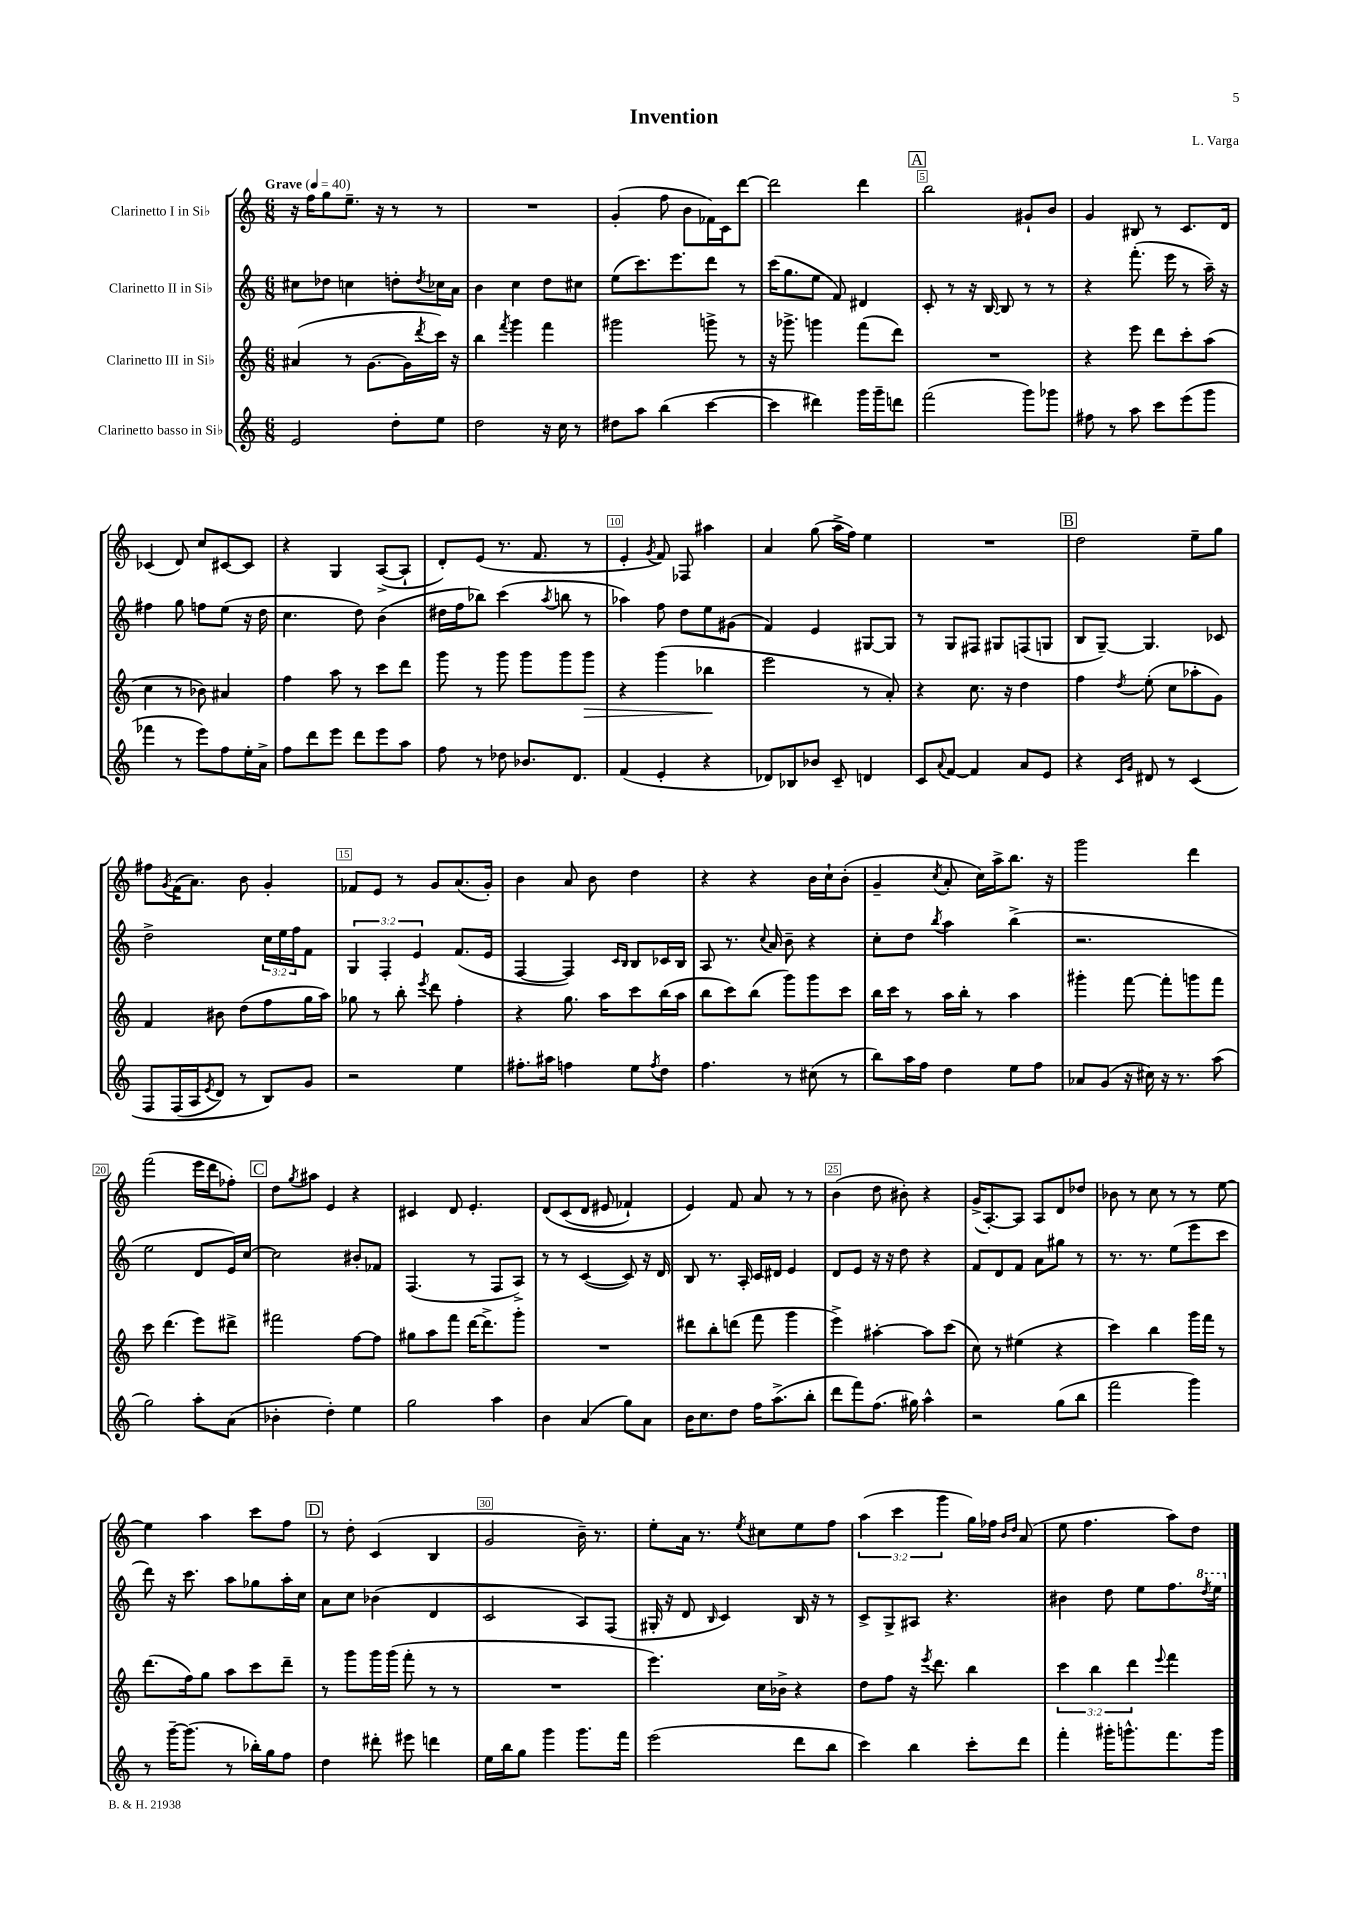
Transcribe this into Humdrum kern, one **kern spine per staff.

**kern	**kern	**kern	**kern
*staff4	*staff3	*staff2	*staff1
*clefG2	*clefG2	*clefG2	*clefG2
*k[]	*k[]	*k[]	*k[]
*M6/8	*M6/8	*M6/8	*M6/8
*MM40	*MM40	*MM40	*MM40
2e	(4a#	8cc#	16r
.	.	.	16ff
.	.	8dd-	8gg
.	8r	4cc	8.ee~
.	[8.g	.	.
.	.	.	16r
8dd'	.	8dd'	8r
.	16g]	.	.
.	8qddd	8qdd	.
8ee	16ccc)	16cc-	8r
.	16r	16a	.
=	=	=	=
2dd	4bb	4b	2.r
.	8qfff	.	.
.	4ggg	4cc	.
16r	4fff	8dd	.
16cc	.	.	.
8r	.	8cc#	.
=	=	=	=
8dd#	2ggg#	(8ee	(4g'
8aa	.	8.ccc)	.
(4bb	.	.	8ff
.	.	8.eee	.
.	.	.	8b
[4ccc	8ggg^	8ddd	16f-)
.	.	.	16c
.	8r	8r	[8ddd
=	=	=	=
4ccc]	16r	(16ccc	2ddd]
.	8.ggg-^	8.gg	.
4ddd#)	4ggg	8ee	.
.	.	8f)	.
16ggg	(8fff	4d#	4ddd
16ggg~	.	.	.
8ddd	8ddd)	.	.
=	=	=	=
(2fff	2.r	8c'	2bb
.	.	8r	.
.	.	16r	.
.	.	[16B	.
.	.	8B]	.
8ggg)	.	8r	8g#`
8ggg-	.	8r	8b
=	=	=	=
8ff#	4r	4r	4g
8r	.	.	.
8aa	8eee	(8.fff'	8B#
8ccc	8ddd	.	8r
.	.	16eee	.
(8eee	8ccc'	8r	8.c
8ggg	(8aa	16aa~)	.
.	.	16r	16d
=	=	=	=
4fff-	4cc	4ff#	(4c-
8r	8r	8gg	8d)
8eee)	8b-)	8ff	8cc
8ff	4a#	(8ee	[8c#
16ee'	.	16r	8c#]
16a^	.	16dd	.
=	=	=	=
8ff	4ff	4.cc	4r
8ddd	.	.	.
8eee	8aa	.	4G
8ddd	8r	8dd)	.
8eee	8ccc	(4b	([8A^
8aa	8ddd	.	8A`]
=	=	=	=
8ff	8ggg	16dd#	8d')
.	.	16ff	.
8r	8r	8bb-)	(8e
8dd-	8ggg	(4ccc	8.r
8.b-	8ggg	.	.
.	.	.	8.f
.	.	8qaa	.
.	8ggg	8bb	.
8.d	.	.	.
.	8ggg	8r	8r
=	=	=	=
(4f	4r	4aa-)	4e'
.	.	.	8qg
4e'	(4ggg	8ff	8f)
.	.	8dd	8F-
4r	4bb-	8ee	4aa#
.	.	(8g#	.
=	=	=	=
8d-)	2eee	4f)	4a
8B-	.	.	.
8b-	.	4e	(8gg
8c~	.	.	16aa^
.	.	.	16ff)
4d	8r	[8G#	4ee
.	8a')	8G#]	.
=	=	=	=
8c	4r	8r	2.r
8qqa	.	.	.
[8f	.	8G	.
4f]	8.cc	8F#	.
.	.	8G#	.
.	16r	.	.
8a	4dd	(8F	.
8e	.	8G	.
=	=	=	=
4r	4ff	8B	2dd
.	.	[8G~)	.
16qqc	.	.	.
16qqg	8qdd	.	.
8d#	(8ee'	4.G]	.
8r	8cc	.	.
&(4c	8aa-'	.	8ee~
.	8g)	8c-	8gg
=	=	=	=
8F	4f	2dd^	8ff#
.	.	.	8qg
(16F	.	.	(16f
16A	.	.	8.a)
8qe	.	.	.
8d)	8b#	.	.
8r	(8dd	.	8b
8B&)	8ff	24cc	4g'
.	.	24ee	.
.	.	24ff	.
8g	16gg	8f	.
.	16aa)	.	.
=	=	=	=
2r	8gg-	6G	8f-
.	8r	.	8e
.	.	6F'	.
.	8bb'	.	8r
.	.	6e	.
.	8qeee	.	.
.	8ddd	.	8g
4ee	4ff'	(8.f	(8.a
.	.	16e	16g')
=	=	=	=
8.ff#'	4r	[4F	4b
16aa#	.	.	.
4ff	8.gg	4F])	8a
.	.	.	8b
.	16aa	.	.
.	.	16qqc	.
.	.	16qqB	.
8ee	8ccc	8B	4dd
8qff	.	.	.
8dd	(16bb	16c-	.
.	16aa	16B	.
=	=	=	=
4.ff	8bb	8A	4r
.	8ccc)	8.r	.
.	(8bb	.	4r
.	.	8qqcc	.
.	.	16a	.
8r	8ggg)	8b~	.
(8cc#	8ggg	4r	16b
.	.	.	16cc`
8r	8ccc	.	(8b'
=	=	=	=
8bb)	16bb	8cc'	4g~
.	16ccc	.	.
16aa	8r	8dd	.
16ff	.	.	.
.	.	8qbb	8qcc
4dd	16aa	4aa	8a'
.	16bb'	.	.
.	8r	.	16cc)
.	.	.	16aa^
8ee	4aa	(4bb^	8.bb
8ff	.	.	.
.	.	.	16r
=	=	=	=
8a-	4ggg#'	2.r	2ggg
(8g	.	.	.
16r	[8fff	.	.
16cc#)	.	.	.
16r	8fff']	.	.
8.r	.	.	.
.	8ggg	.	4ddd
(8aa	8fff	.	.
=	=	=	=
2gg)	8ccc	2ee	(2fff
.	(4.ddd	.	.
8aa'	8eee)	8d	16eee
.	.	.	16ddd
(8a	8ddd#^	16e)	8ff-')
.	.	[16cc	.
=	=	=	=
4b-'	2fff#	2cc]	8dd
.	.	.	8qgg
.	.	.	8aa#
4dd')	.	.	4e
4ee	[8ff	8b#'	4r
.	8ff]	8f-	.
=	=	=	=
2gg	8gg#	(4.F	4c#
.	8aa	.	.
.	8fff	.	8d
.	[16ddd	8r	4.e'
.	8.ddd^]	.	.
4aa	.	8F	.
.	8ggg'	8A^)	.
=	=	=	=
4b	2.r	8r	&(8d
.	.	8r	(8c
(4a	.	([4c	8d
.	.	.	8e#
8gg)	.	8c])	4f-`)
8a	.	16r	.
.	.	16d	.
=	=	=	=
16b	8ddd#	8B	4e&)
8.cc	.	.	.
.	8bb'	8.r	.
8dd	(8ddd	.	8f
.	.	16A'	.
16ff	8fff	16c	8a
(8.aa^	.	16d#	.
.	4ggg	4e	8r
8bb'	.	.	8r
=	=	=	=
8ddd	4eee^)	8d	(4b
8fff)	.	8e	.
(8.ff	[4aa#'	16r	8dd
.	.	16r	.
.	.	8dd	8b#')
16gg#)	.	.	.
4aa^^	8aa#]	4r	4r
.	(8ccc	.	.
=	=	=	=
2r	8cc)	8f	(16g^
.	.	.	[8.A')
.	8r	8d	.
.	(4ee#	8f	8A]
.	.	8a	8A
(8gg	4r	8gg#	8d
8bb	.	8r	8dd-
=	=	=	=
2fff	4ccc)	8.r	8b-
.	.	.	8r
.	.	8.r	.
.	4bb	.	8cc
.	.	(8ee	8r
4ggg)	16ggg	8eee	8r
.	16fff	.	.
.	8r	8ccc	[8ee
=	=	=	=
8r	(8.ddd	8ddd)	4ee]
[16ggg~	.	16r	.
(8.ggg]	16ff)	8.ccc	.
.	8gg	.	4aa
8r	8aa	8aa	.
16bb-')	8ccc	8gg-	8ccc
16gg	.	.	.
8ff	8ddd~	16aa'	8ff
.	.	16cc	.
=	=	=	=
4dd	8r	8a	8r
.	8ggg	8cc	8dd'
8ddd#'	16ggg	(4b-	(4c
.	(16ggg	.	.
8eee#	8fff'	.	.
4ddd	8r	4d	4B
.	8r	.	.
=	=	=	=
16ee	2.r	2c	2g
16bb	.	.	.
8gg	.	.	.
4ggg	.	.	.
8.ggg	.	8A)	16b~)
.	.	.	8.r
.	.	(8F	.
16fff	.	.	.
=	=	=	=
(2eee	4.eee)	16G#'	8ee'
.	.	16r	.
.	.	8d	16a
.	.	.	8.r
.	.	16qqB	.
.	.	4c)	.
.	.	.	8qee
.	16cc	.	8cc#
.	16b-^	.	.
8ddd	4r	16B	8ee
.	.	16r	.
8bb	.	8r	8ff
=	=	=	=
4ccc)	8dd	8c^	(6aa
.	8ff	8G^	.
.	.	.	6ccc
4bb	16r	8A#	.
.	8qeee	.	.
.	8.ddd	.	.
.	.	.	6ggg
.	.	4.r	.
8ccc'	4bb	.	16gg)
.	.	.	16ff-
.	.	.	16qqb
.	.	.	16qqdd
8ddd	.	.	(8a
=	=	=	=
4fff'	6ccc	4b#	8ee
.	.	.	4.ff
.	6bb	.	.
16ggg#'	.	8dd	.
8.ggg^^	.	.	.
.	6ddd	.	.
.	.	8ee	.
.	8qqeee	.	.
8.fff	4fff	8.ff	8aa)
.	.	.	8dd
.	.	8qddd	.
16ggg	.	16eee	.
==	==	==	==
*-	*-	*-	*-
